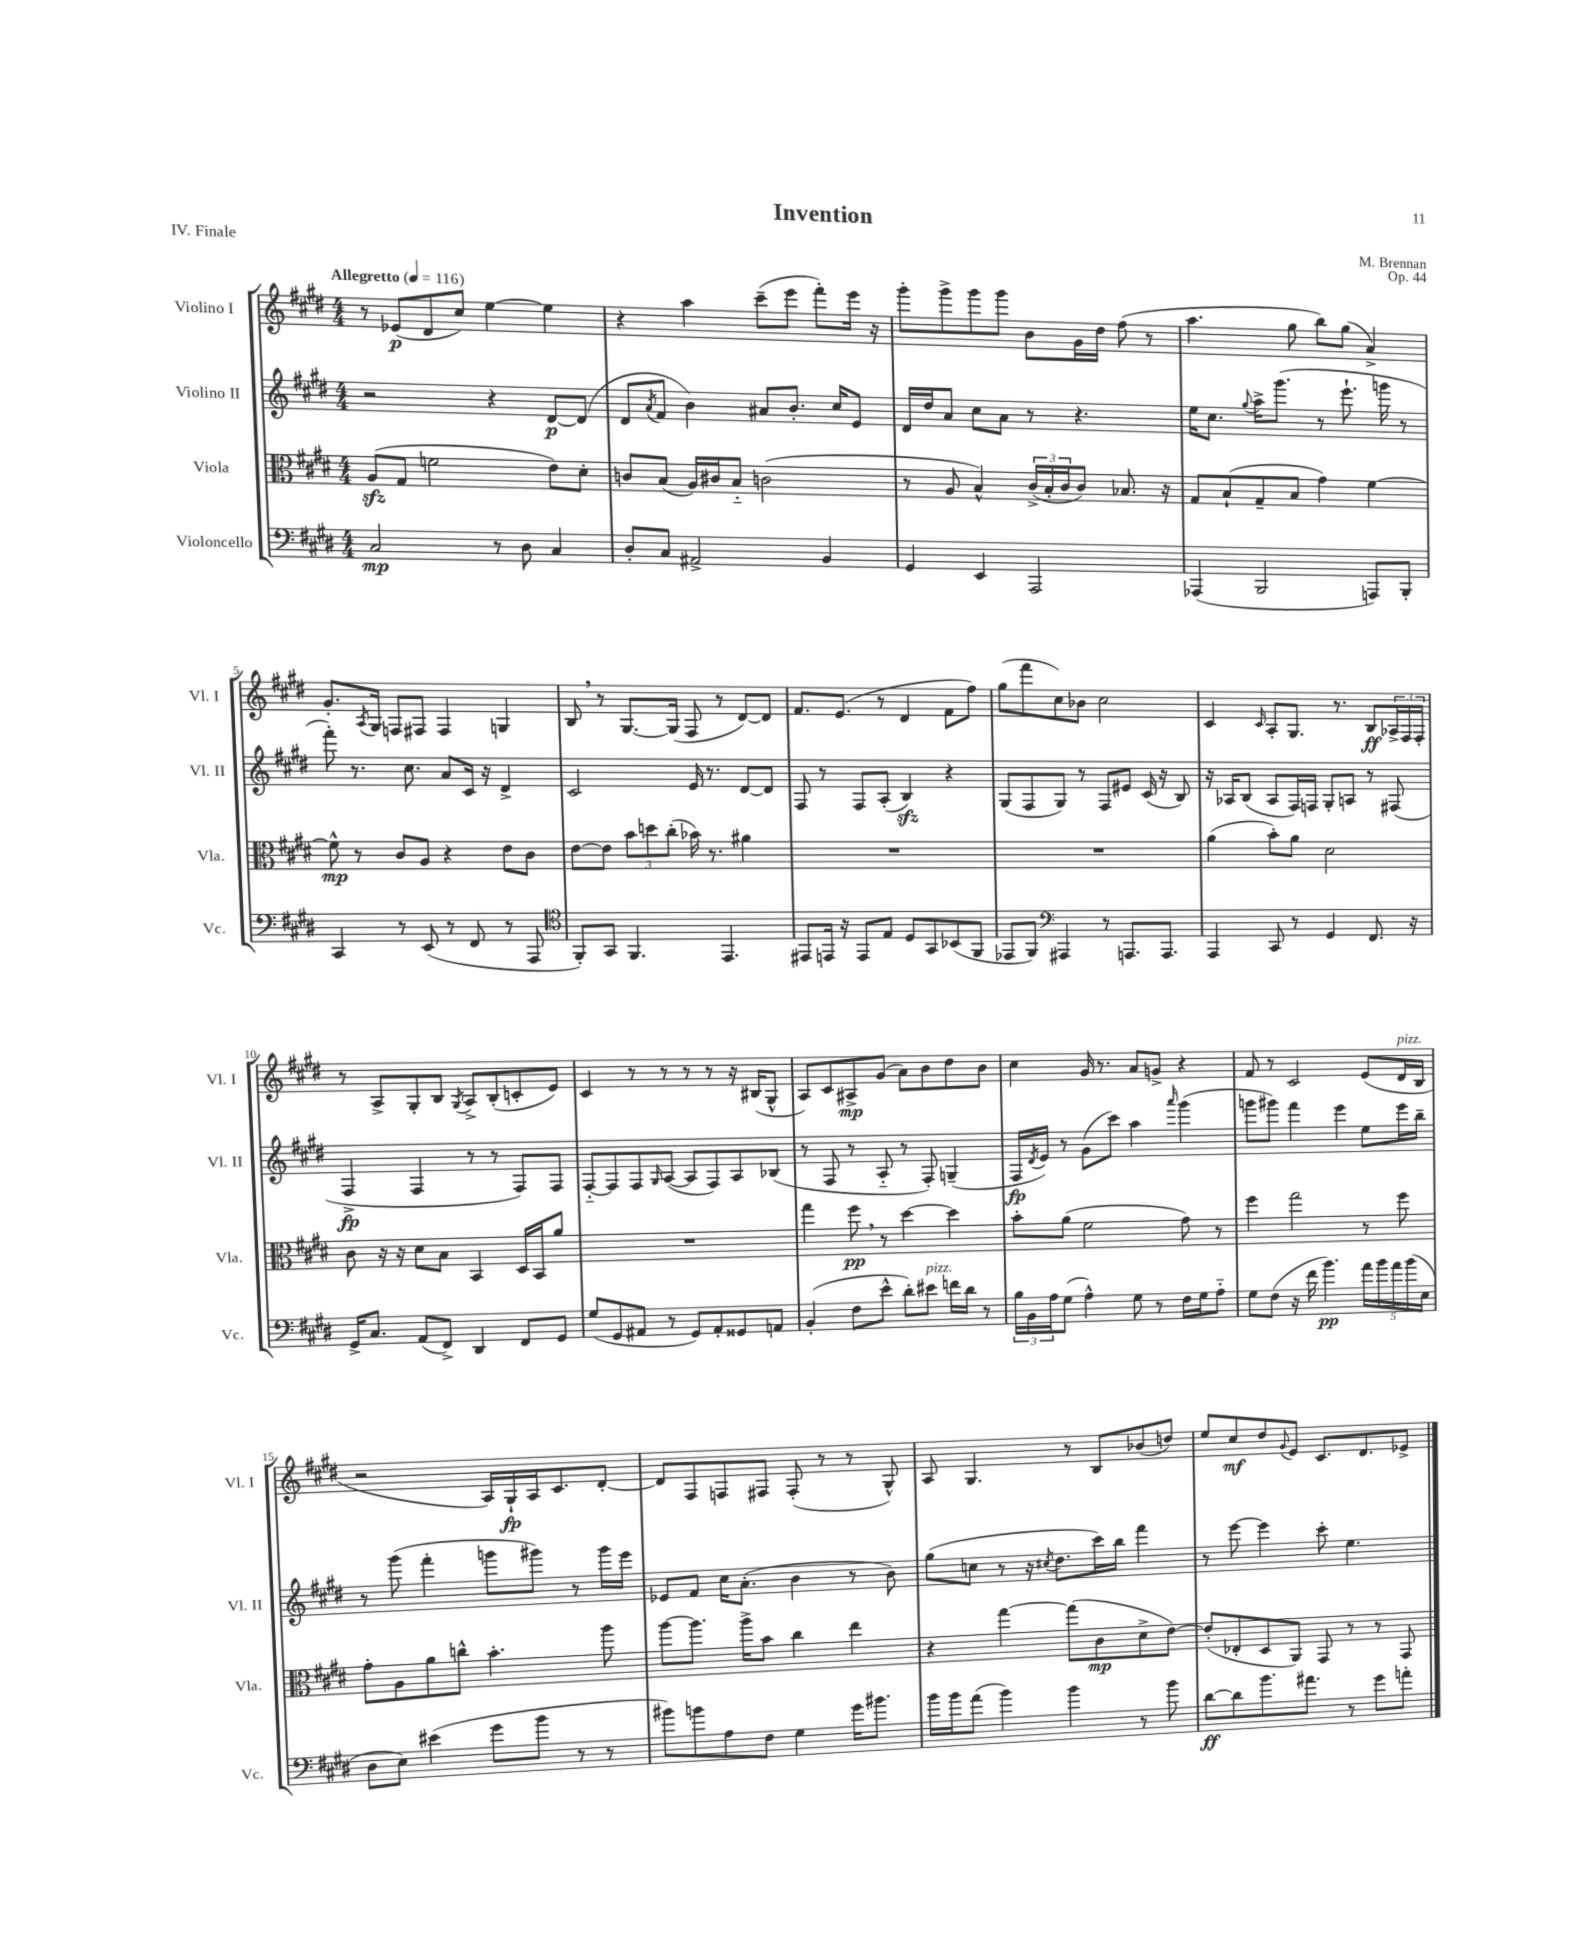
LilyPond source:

\header { title = "Invention" composer = "M. Brennan" opus = "Op. 44" piece = "IV. Finale" }
<<
\new StaffGroup <<
\new Staff = "s0" \with { instrumentName = "Violino I" shortInstrumentName = "Vl. I" } {
    \clef treble \key e \major \numericTimeSignature \time 4/4 \tempo "Allegretto" 4 = 116
    r8 ees'8\p( dis'8 cis''8) e''4~ e''4 |
    r4 a''4 cis'''8--( e'''8 fis'''8-.) e'''16 r16 |
    gis'''8-. gis'''8-> gis'''8 gis'''8 b'8 gis'16 dis''16 fis''8( r8 |
    a''4. gis''8 b''8) gis''8( a'4->) |
    gis'8.-. \acciaccatura { a8 } gis16 f8 fis8 fis4 g4 |
    b8 \breathe r8 gis8.~ gis16( fis8 r8 dis'8~) dis'8 |
    fis'8. e'8.( r8 dis'4 fis'8 fis''8) |
    gis''8( fis'''8 cis''8) bes'8 cis''2 |
    cis'4 \grace { cis'16 } a8-. gis8. r8. b8\ff \tuplet 3/2 { aes16-> fis16 fis16-. } |
    r8 a8-> gis8-. b8 \acciaccatura { gis8 } a8-> b8-.( c'8-. e'8) |
    cis'4 r8 r8 r8 r8 r16 bis16( gis8-^ |
    a8) cis'8 ais8->\mp gis'8( a'8) b'8 dis''8 b'8 |
    cis''4 gis'16 r8. a'8 g'8-> r4 |
    fis'8 r8 cis'2 e'8( dis'16^\markup { \italic "pizz." } b16 |
    r2 a16) gis16-!\fp a16 cis'8. dis'8~-. |
    dis'8 fis8 f8 fis8 fis8-.( r8 r8 gis8-^) |
    a8 gis4. r8 b8 bes'8( d''8) |
    e''8 cis''8\mf dis''8 \appoggiatura { gis'8 } e'8 cis'8. dis'8. ees'8-> \bar "|." |
}
\new Staff = "s1" \with { instrumentName = "Violino II" shortInstrumentName = "Vl. II" } {
    \clef treble \key e \major \numericTimeSignature \time 4/4
    r2 r4 dis'8~\p dis'8( |
    dis'8 \acciaccatura { a'8 } fis'8 b'4) ais'8 b'8.-. cis''16 e'8 |
    dis'16 dis''16 a'8 cis''8 a'8 r8 r4. |
    e''16 cis''8. \appoggiatura { gis''8 } a''16-> gis'''8.( r8 e'''8.-! g'''16 r8 |
    fis'''8-.) r8. cis''8. a'8 cis'16 r16 dis'4-> |
    cis'2 e'16 r8. dis'8~ dis'8 |
    fis8 r8 fis8 a8-.( b4\sfz) r4 |
    gis8( fis8 gis8) r8 fis8 eis'8 cis'16( r16 b8) |
    r16 aes16 b8( aes8 fis16) f16 gis8-. a8 r8 fis8( |
    fis4->\fp fis4 r8 r8 fis8) fis8 |
    fis8~-_ fis8 fis8 \grace { gis16 } a8~( a8 fis8) a8 bes8( |
    r8 fis8 r8 a8-_ r8 fis8-.) g4--( |
    fis16\fp \acciaccatura { dis'8 } e'16) r8 gis'8( cis'''8) a''4 \grace { a'''16 } gis'''4( |
    g'''8 gis'''8) fis'''4 e'''4 e''8 e'''16 b''16-- |
    r8 gis'''8( fis'''4-. g'''8 gis'''8) r8 gis'''16 e'''16 |
    ees'8 fis'8 cis''16 a'8.-.( b'4 r8 b'8) |
    gis''8( c''8 r8 r16 \acciaccatura { cis''8 } dis''8. cis'''16) b''16 fis'''4 |
    r8 e'''8~ e'''4 cis'''8-. e''4. \bar "|." |
}
\new Staff = "s2" \with { instrumentName = "Viola" shortInstrumentName = "Vla." } {
    \clef alto \key e \major \numericTimeSignature \time 4/4
    a8\sfz( gis8 f'2 e'8) dis'8-. |
    c'8 b8( a16) cis'16 b8-_ c'2( |
    r8 a8 b4-^) \tuplet 3/2 { cis'16->( b16-. cis'16 } cis'8) bes8. r16 |
    gis8 b8-!( gis8-- b8 gis'4) fis'4~ |
    fis'8-^\mp r8 cis'8 a8 r4 e'8 cis'8 |
    e'8~ e'8 \tuplet 3/2 { b'8 d''8 cis''8-.( } bes'16) r8. ais'4 |
    R1 |
    R1 |
    a'4( b'8-.) a'8 dis'2 |
    cis'8 r16 r16 dis'8 b8 b,4 dis16 b,16 a'8 |
    R1 |
    gis''4 fis''8\pp \breathe r8 dis''4~ dis''4 |
    b'8-. a'8( fis'2 gis'8) r8 |
    fis''4 gis''2 r8 fis''8 |
    gis'8-. a8 a'8 c''8-^ b'4.-. a''8 |
    a''8~ a''8. a''16-> b'8 cis''4 e''4 |
    r4 gis''4~ gis''8( cis'8\mp dis'8-> e'8~) |
    e'8-.( ees8-. dis8 a,8) gis,8 r8 r8 gis,8 \bar "|." |
}
\new Staff = "s3" \with { instrumentName = "Violoncello" shortInstrumentName = "Vc." } {
    \clef bass \key e \major \numericTimeSignature \time 4/4
    cis2\mp r8 dis8 cis4 |
    dis8-. cis8 ais,2-> b,4 |
    gis,4 e,4 a,,2 |
    aes,,4( b,,2 a,,8) b,,8-. |
    cis,4 r8 e,8( r8 fis,8 r8 a,,8 |
    \clef tenor fis,8-.) gis,8 fis,4. e,4. |
    eis,8 e,16 r16 e,8 e8 dis8 gis,8 bes,8( fis,8 |
    ees,8 fis,8) \clef bass ais,,4 r8 a,,8. a,,8. |
    a,,4 cis,8 r8 gis,4 fis,8. r16 |
    gis,16-> cis8. a,8( fis,8->) dis,4 fis,8 gis,8 |
    gis8( gis,8 ais,8 r8 gis,8) ais,8-. gisis,8 a,8 |
    b,4-.( fis8 e'8-^ dis'8-.) eis'8^\markup { \italic "pizz." } f'16 dis'16 r8 |
    \tuplet 3/2 { b16 b,16 a16 } gis8( a4-^) gis8 r8 fis16 gis16 a8-_ |
    gis8 fis8( r16 fis'16 b'4.\pp) \tuplet 5/4 { a'16 b'16 a'16 b'16( e16 } |
    dis8 e8) eis'4( gis'8 b'8 r8 r8 |
    bis'8) b'8 a8 fis8 gis4 gis'16 bis'8. |
    b'16 b'16 a'8( b'4) b'4 r8 b'8 |
    dis'8~\ff dis'8 b'8. ais'8. r8 gis'8 a'8-. \bar "|." |
}
>>
>>
